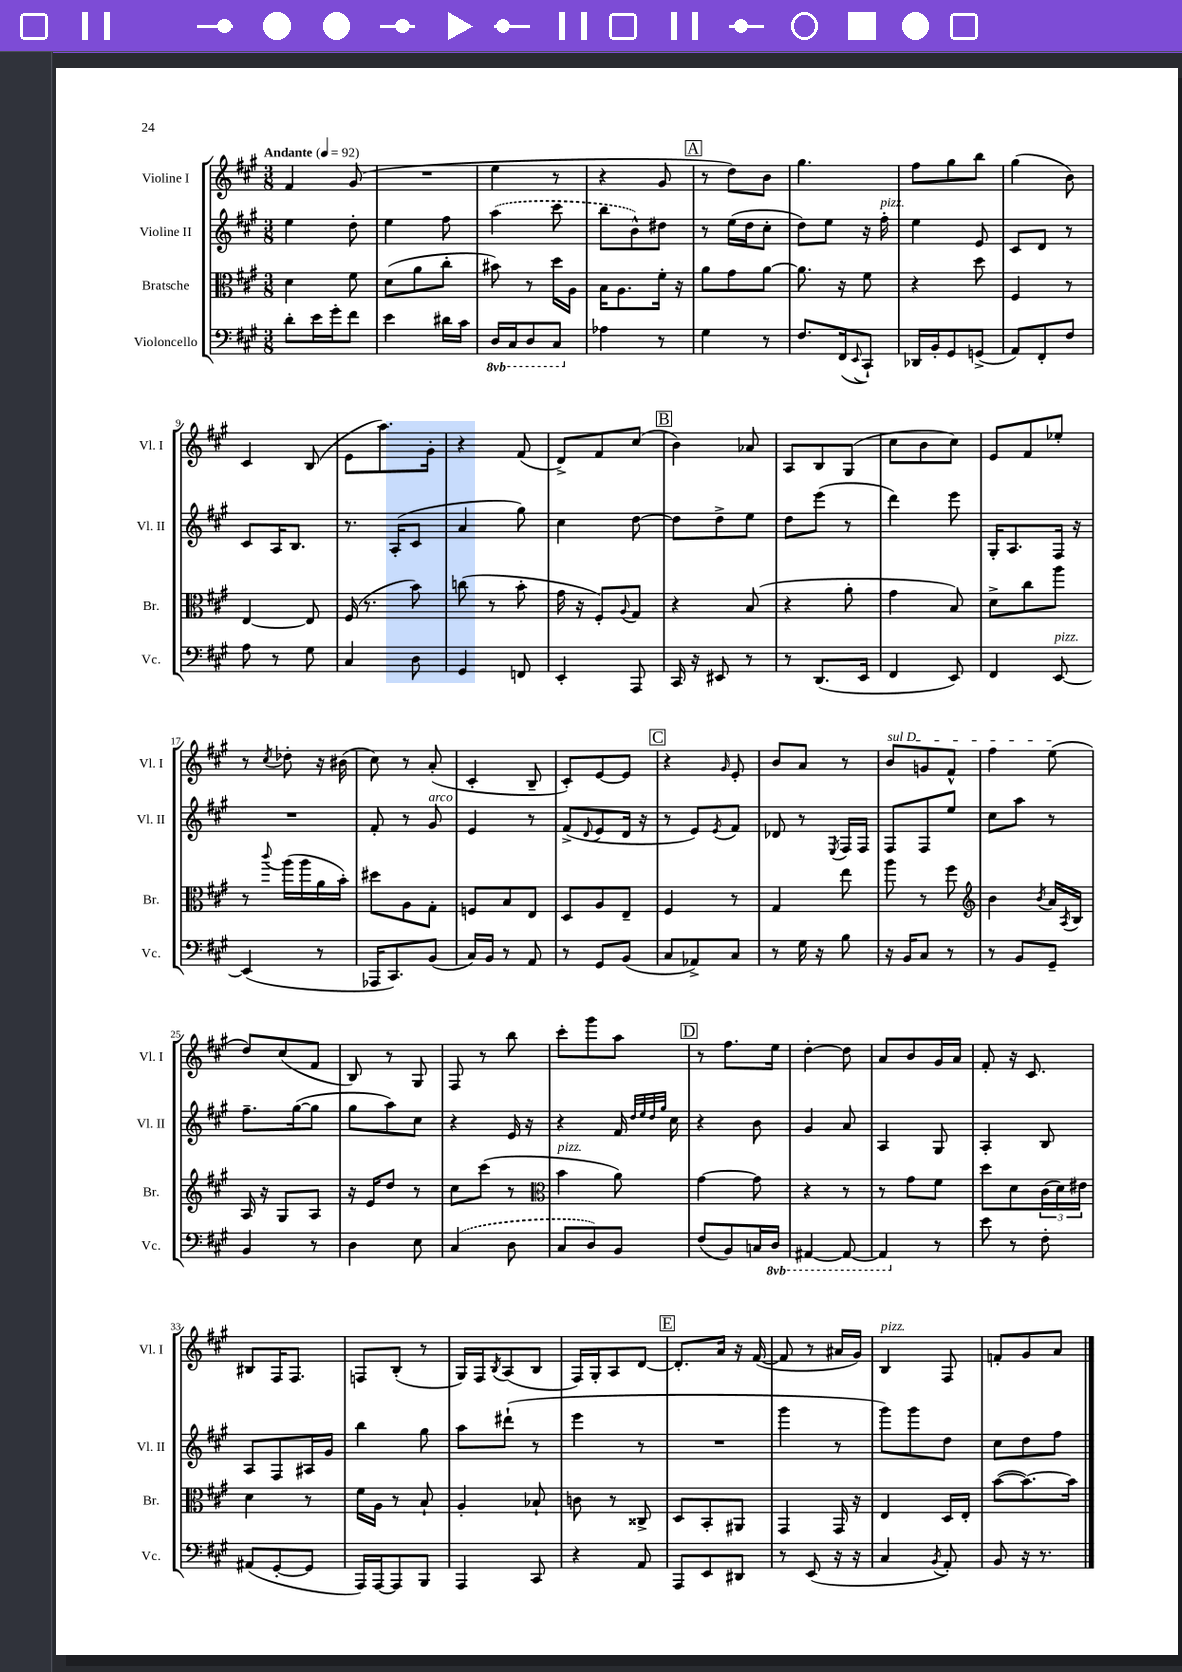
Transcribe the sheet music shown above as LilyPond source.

<<
\new StaffGroup <<
\new Staff = "s0" \with { instrumentName = "Violine I" shortInstrumentName = "Vl. I" } {
    \clef treble \key a \major \numericTimeSignature \time 3/8 \tempo "Andante" 4 = 92
    fis'4 gis'8( |
    R4. |
    e''4 r8 |
    r4 gis'8 |
    \mark \markup { \box "A" } r8 d''8) b'8 |
    gis''4. |
    fis''8 gis''8 b''8 |
    gis''4( b'8) |
    cis'4 b8( |
    e'8 a''8.) gis'16-. |
    r4 fis'8( |
    d'8->) fis'8 cis''8( |
    \mark \markup { \box "B" } b'4) aes'8 |
    a8 b8 gis8( |
    cis''8 b'8 cis''8) |
    e'8 fis'8 ees''8-. |
    r8 \acciaccatura { cis''8 } des''8-. r16 bis'16( |
    cis''8) r8 a'8-.( |
    cis'4-. b8-- |
    cis'8-.) e'8~ e'8 |
    \mark \markup { \box "C" } r4 \grace { gis'16 } e'8-. |
    b'8 a'8 r8 |
    \once \override TextSpanner.bound-details.left.text = \markup { \italic "sul D" } b'8\startTextSpan g'8 fis'8-^ |
    fis''4 e''8\stopTextSpan( |
    d''8) cis''8( fis'8 |
    b8) r8 gis8 |
    fis8 r8 b''8 |
    cis'''8-. gis'''8 a''8 |
    \mark \markup { \box "D" } r8 fis''8. e''16 |
    d''4~-. d''8 |
    a'8 b'8 gis'16 a'16 |
    fis'8-. r16 cis'8. |
    bis8 fis16 fis8. |
    f8 b8-.( r8 |
    gis16) fis16 \acciaccatura { b8 } a8( b8 |
    fis16) gis16-. a8 d'8~ |
    \mark \markup { \box "E" } d'8.-. a'16 r16 fis'16~( |
    fis'8 r8 ais'16 gis'16) |
    b4^\markup { \italic "pizz." } fis8 |
    f'8-. gis'8 a'8 \bar "|." |
}
\new Staff = "s1" \with { instrumentName = "Violine II" shortInstrumentName = "Vl. II" } {
    \clef treble \key a \major \numericTimeSignature \time 3/8
    e''4 d''8-. |
    e''4 fis''8 |
    \once \slurDashed a''4( cis'''8 |
    b''8 b'8-^) dis''8 |
    \mark \markup { \box "A" } r8 e''16( d''16 cis''8-. |
    d''8) e''8 r16 fis''16-.^\markup { \italic "pizz." } |
    e''4 e'8 |
    cis'8 d'8 r8 |
    cis'8 a16 b8. |
    r8. a16-.( cis'8 |
    a'4 gis''8) |
    cis''4 d''8~ |
    \mark \markup { \box "B" } d''8 d''8-> e''8 |
    d''8 e'''8( r8 |
    d'''4) e'''8 |
    gis16-. a8. fis16 r16 |
    R4. |
    fis'8-. r8 gis'8^\markup { \italic "arco" } |
    e'4 r8 |
    fis'8->( \appoggiatura { d'8 } e'8 d'16 r16 |
    \mark \markup { \box "C" } r8 e'8) \acciaccatura { e'8 } fis'8 |
    des'8 r8 \acciaccatura { e8 } fis16 fis16 |
    fis8 fis8 e''8 |
    cis''8 a''8 r8 |
    fis''8.-- gis''16~( gis''8 |
    gis''8 a''8) cis''8 |
    r4 e'16 r16 |
    r4 fis'16 \grace { d''32 e''32 d''32 gis''32 } cis''16 |
    \mark \markup { \box "D" } r4 b'8 |
    gis'4 a'8 |
    a4 gis8 |
    a4-. b8 |
    a8 fis8 ais16 gis'16 |
    b''4 gis''8 |
    a''8 dis'''8-!( r8 |
    e'''4 r8 |
    \mark \markup { \box "E" } R4. |
    gis'''4 r8 |
    gis'''8) gis'''8 d''8 |
    cis''8 d''8 fis''8 \bar "|." |
}
\new Staff = "s2" \with { instrumentName = "Bratsche" shortInstrumentName = "Br." } {
    \clef alto \key a \major \numericTimeSignature \time 3/8
    d'4 fis'8 |
    d'8( a'8 cis''8-. |
    bis'8) r8 d''16 a16 |
    b16 a8. fis'16-. r16 |
    \mark \markup { \box "A" } a'8 gis'8 a'8~ |
    a'8. r16 fis'8 |
    r4 d''8 |
    fis4 r8 |
    e4~ e8 |
    fis16( r8. b'8) |
    c''8( r8 b'8-. |
    gis'16 r16 fis8-.) \appoggiatura { a8 } gis8 |
    \mark \markup { \box "B" } r4 b8( |
    r4 a'8-. |
    gis'4 b8) |
    d'8-> cis''8 a''8 |
    r8 \appoggiatura { cis'''8 } a''16( a''16 a'16 b'16-.) |
    dis''8 a8 gis8-. |
    f8 b8 e8 |
    d8 a8 e8-- |
    \mark \markup { \box "C" } fis4 r8 |
    gis4 e''8 |
    a''8 r8 fis''8 |
    \clef treble b'4 \acciaccatura { b'8 } a'16 \acciaccatura { a8 } b16 |
    a16 r16 gis8 a8 |
    r16 e'16 d''8 r8 |
    cis''8 cis'''8( r8 |
    \clef alto b'4^\markup { \italic "pizz." } a'8) |
    \mark \markup { \box "D" } gis'4~ gis'8 |
    r4 r8 |
    r8 gis'8 fis'8 |
    d''8 d'8 \tuplet 3/2 { cis'16( d'16) eis'16 } |
    d'4 r8 |
    fis'16 a16 r8 b8-! |
    a4-. bes8-! |
    c'8 r8 cisis8-> |
    \mark \markup { \box "E" } d8 b,8-. ais,8 |
    gis,4 gis,16 r16 |
    e4 d16 e16-. |
    b'8~( b'8.~) b'16 \bar "|." |
}
\new Staff = "s3" \with { instrumentName = "Violoncello" shortInstrumentName = "Vc." } {
    \clef bass \key a \major \numericTimeSignature \time 3/8 \set Staff.ottavationMarkups = #ottavation-simple-ordinals
    d'8-. e'16 gis'16-. fis'8 |
    e'4 dis'16 cis'16 |
    \ottava #-1 d,16 cis,16 d,8 cis,8 \ottava #0 |
    aes4 r8 |
    \mark \markup { \box "A" } gis4 r8 |
    fis8. fis,16( \appoggiatura { e,8 } cis,8-!) |
    des,16 b,16-. gis,8 g,8->( |
    a,8) fis,8-. fis8 |
    a8 r8 gis8 |
    cis4 d8 |
    gis,4 f,8 |
    e,4-. a,,8 |
    \mark \markup { \box "B" } cis,16 r16 eis,8 r8 |
    r8 d,8.( e,16 |
    fis,4 e,8) |
    fis,4 e,8~^\markup { \italic "pizz." } |
    e,4( r8 |
    aes,,16 cis,8.) b,8( |
    cis16) b,16 r8 a,8 |
    r8 gis,8 b,8( |
    \mark \markup { \box "C" } cis8 aes,8->) cis8 |
    r8 gis16 r16 b8 |
    r16 b,16 cis8 r8 |
    r8 b,8 gis,8-- |
    b,4 r8 |
    d4 e8 |
    \once \slurDashed cis4( d8 |
    cis8 d8) b,8 |
    \mark \markup { \box "D" } fis8( b,8) c16 \ottava #-1 d,16 |
    ais,,4~ ais,,8~ |
    ais,,4 \ottava #0 r8 |
    e'8 r8 fis8-. |
    ais,8( gis,8~-. gis,8 |
    a,,16) a,,16~ a,,8 b,,8 |
    a,,4 cis,8 |
    r4 a,8 |
    \mark \markup { \box "E" } a,,8 e,8 dis,8 |
    r8 e,8( r16 r16 |
    cis4 \acciaccatura { b,8 } a,8-.) |
    b,8 r16 r8. \bar "|." |
}
>>
>>
